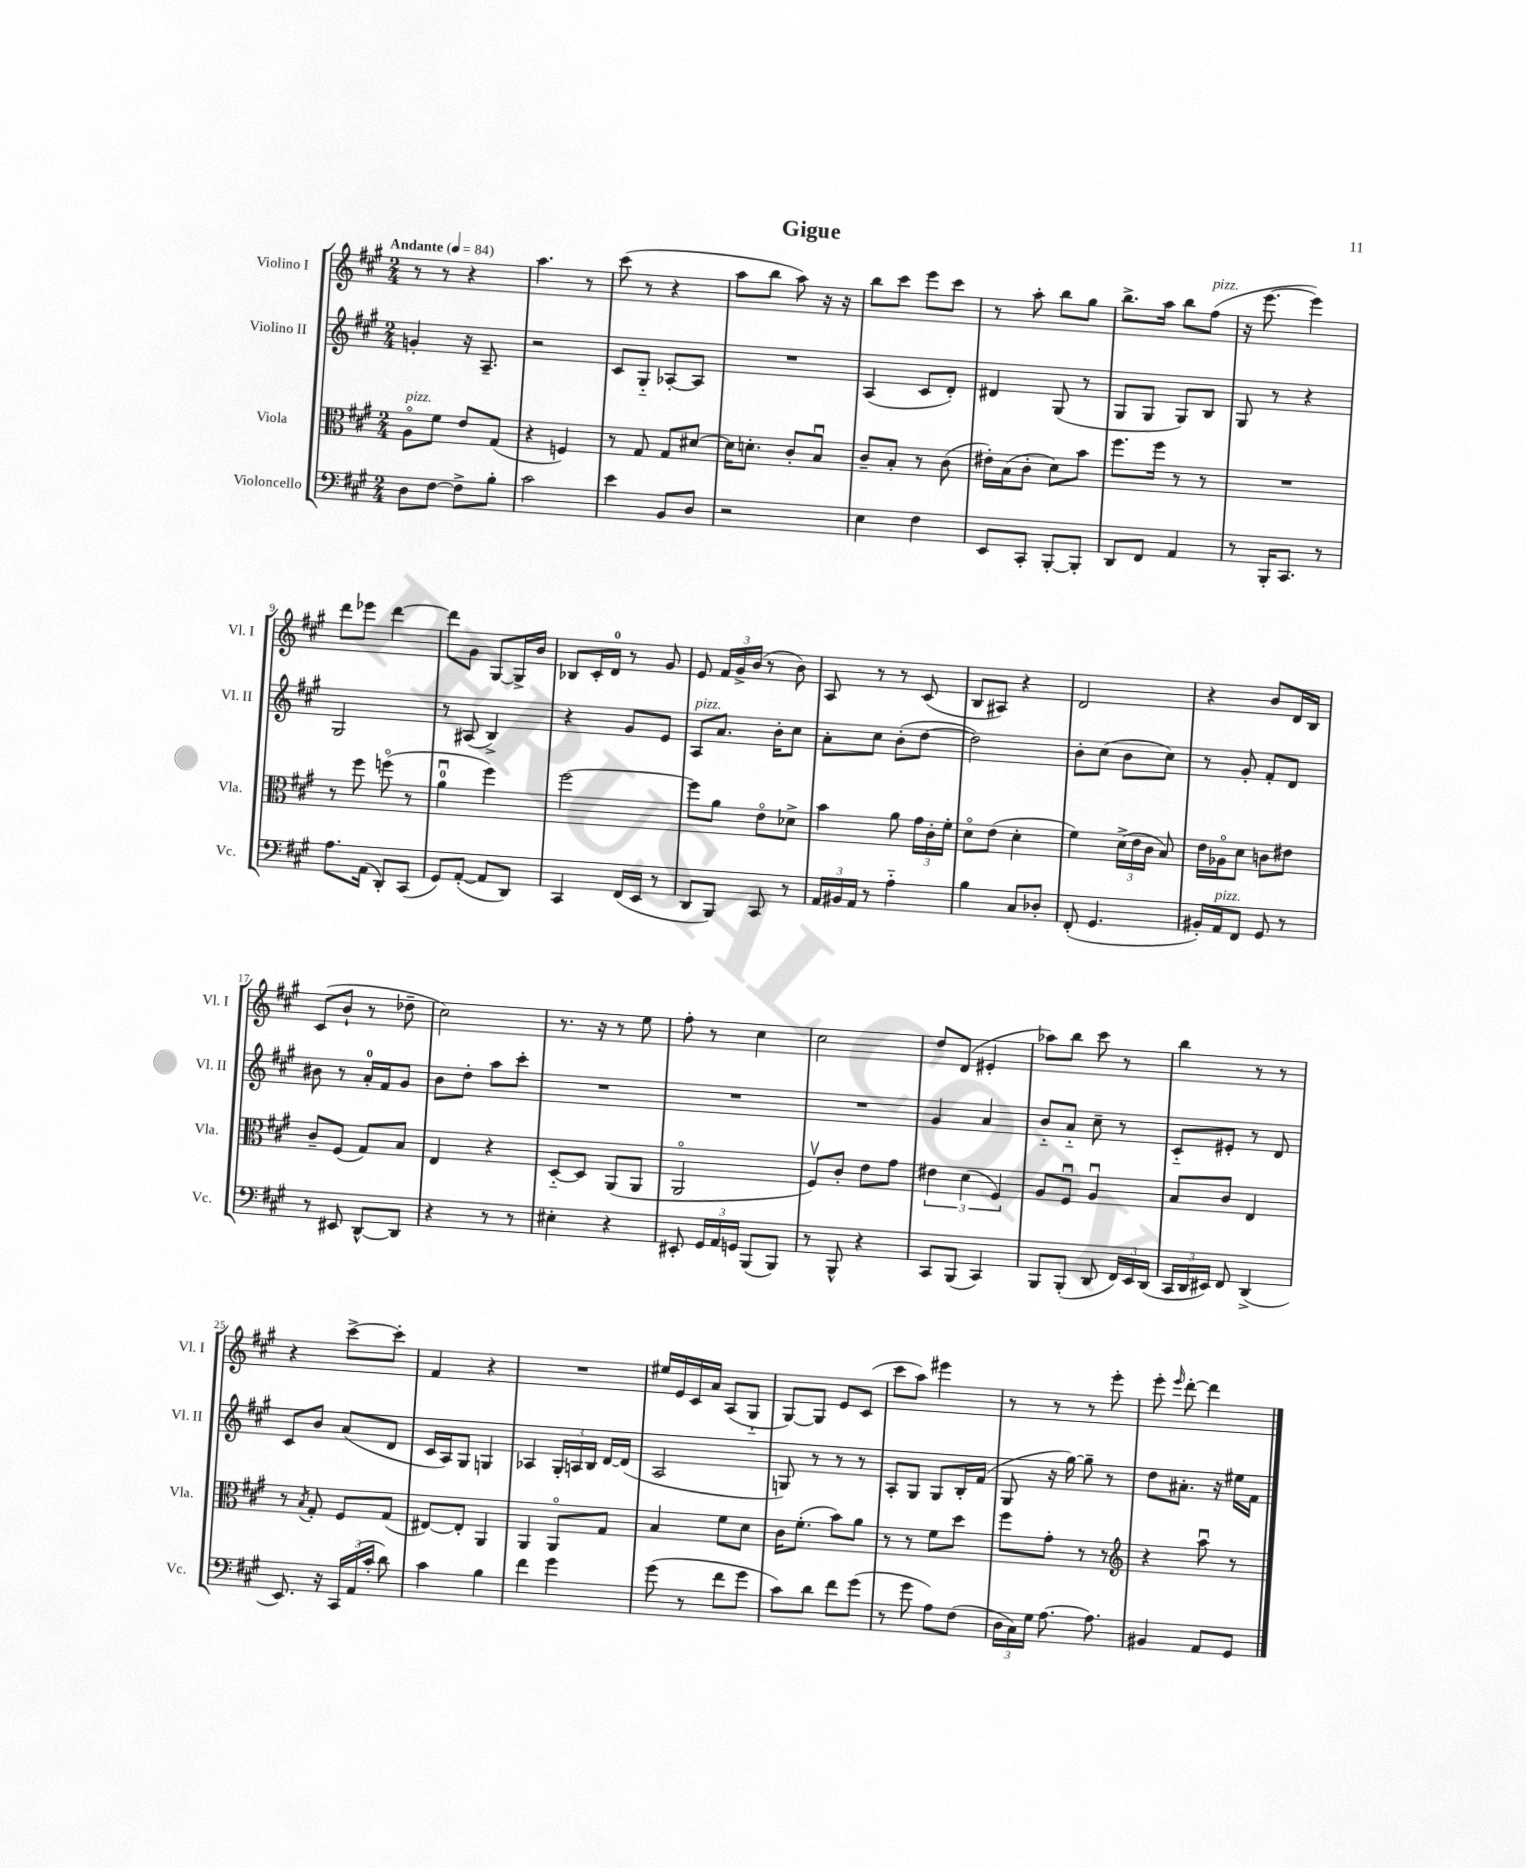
\header { title = "Gigue" }
<<
\new StaffGroup <<
\new Staff = "s0" \with { instrumentName = "Violino I" shortInstrumentName = "Vl. I" } {
    \clef treble \key a \major \numericTimeSignature \time 2/4 \tempo "Andante" 4 = 84
    \autoBeamOff r8 r8 r4 |
    a''4. r8 |
    cis'''8( r8 r4 |
    a''8[ b''8] a''8) r16 r16 |
    b''8[ cis'''8] e'''8[ cis'''8] |
    r8 a''8-. b''8[ gis''8] |
    b''8.[-> a''16] b''8[ fis''8]^\markup { \italic "pizz." }( |
    r16 e'''8.~ e'''4) |
    d'''8[ ees'''8] d'''4~ |
    d'''8[ gis'8] gis8[~ gis16-> b'16] |
    bes8[ cis'16-. d'16]-0 r8 gis'8 |
    e'8 \tuplet 3/2 { fis'16[ gis'16-> b'16]( } r8 b'8) |
    a8 r8 r8 cis'8( |
    b8[ ais8]) r4 |
    d'2 |
    r4 b'8[ d'16 b16] |
    cis'8[( b'8]-! r8 des''8-- |
    cis''2) |
    r8. r16 r8 e''8 |
    fis''8-. r8 cis''4 |
    cis''2 |
    d''8[ d'8]( eis'4-. |
    aes''8[) b''8] cis'''8 r8 |
    b''4 r8 r8 |
    r4 cis'''8[~-> cis'''8]-. |
    fis'4 r4 |
    R2 |
    eis''16[ e'16 cis'16 a'16] a8[( gis8]-_ |
    gis8[~) gis8] e'8[ cis'8]( |
    cis'''8[ a''8]) eis'''4 |
    r8 r8 r8 e'''8-. |
    e'''8-. \grace { e'''16 } d'''8~-. d'''4 \bar "|." |
}
\new Staff = "s1" \with { instrumentName = "Violino II" shortInstrumentName = "Vl. II" } {
    \clef treble \key a \major \numericTimeSignature \time 2/4
    \autoBeamOff g'4-. r16 a8.-- |
    r2 |
    cis'8[ gis8]-_ aes8[~-. aes8] |
    R2 |
    a4( cis'8[ d'8]-.) |
    dis'4 gis8( r8 |
    gis8[ gis8] gis8[) b8] |
    gis8 r8 r4 |
    gis2 |
    r8 ais8( b4->) |
    r4 gis'8[ e'8] |
    a8[^\markup { \italic "pizz." } a'8.] b'16[-. cis''8] |
    a'8[-. cis''8] b'8[-.( d''8]~ |
    d''2) |
    b'8[-. cis''8]( b'8[ cis''8]) |
    r8 gis'8-. fis'8[-. d'8] |
    bis'8 r8 a'16[-0-. fis'16 gis'8] |
    b'8[ d''8]-. a''8[ cis'''8]-. |
    R2 |
    R2 |
    R2 |
    gis'4 a'4 |
    b'8[-_ a'8]-_ cis''8-- r8 |
    cis'8[-_ eis'8]-. r8 d'8 |
    cis'8[ b'8] a'8[( d'8] |
    cis'16[ a16) gis8] g4 |
    aes4 \tuplet 3/2 { gis16[-. a16 b16] } d'16[~ d'16]( |
    a2 |
    g8) r8 r8 r8 |
    a8[-. gis8] gis8[ b16-. fis'16]( |
    gis8 r16 gis''16~) gis''8-- r8 |
    d''8[ ais'8.]-. r16 eis''16[ fis'16] \bar "|." |
}
\new Staff = "s2" \with { instrumentName = "Viola" shortInstrumentName = "Vla." } {
    \clef alto \key a \major \numericTimeSignature \time 2/4
    \autoBeamOff a8[\flageolet^\markup { \italic "pizz." } fis'8] e'8[ gis8]( |
    r4 f4) |
    r8 gis8 gis8[ dis'8]~ |
    dis'16[ d'8.]-. cis'8[-. b8]\downbow |
    cis'8[-- b8]-. r8 cis'8( |
    eis'16[-.) b16( cis'8]-. d'8[) b'8] |
    fis''8.[ fis''16] r8 r8 |
    R2 |
    r8 fis''8 f''8\flageolet( r8 |
    a'4-0\downbow fis''4) |
    fis''2~ |
    fis''8[ a'8] e'8[\flageolet des'8]-> |
    b'4 a'8 \tuplet 3/2 { gis'16[ cis'16-. fis'16]-. } |
    d'8[\flageolet e'8]( d'4-. |
    fis'4) \tuplet 3/2 { d'16[->( e'16 cis'16] } b8) |
    e'16[ aes16\flageolet d'8] c'8[ eis'8] |
    cis'8[-- fis8]( gis8[) b8] |
    e4 r4 |
    d8[~-_ d8] a,8[( a,8] |
    a,2\flageolet |
    fis8[\upbow) cis'8]-. e'8[ gis'8] |
    \tuplet 3/2 { eis'4 d'4( fis4) } |
    a8[ fis8]\downbow a4\downbow |
    b8[ cis'8] e4 |
    r8 \acciaccatura { b8 } gis8-. fis8[ gis8]( |
    eis8[~) eis8]-. a,4 |
    a,4 a,8[\flageolet gis8] |
    b4 fis'8[ d'8] |
    cis'16[ fis'8.]-.( b'8[) a'8] |
    r8 r8 fis'8[ d''8] |
    fis''8[ gis'8]-. r8 r8 |
    \clef treble r4 a''8\downbow r8 \bar "|." |
}
\new Staff = "s3" \with { instrumentName = "Violoncello" shortInstrumentName = "Vc." } {
    \clef bass \key a \major \numericTimeSignature \time 2/4
    \autoBeamOff d8[ fis8]~ fis8[-> b8]-. |
    cis'2 |
    e'4 b,8[ d8] |
    r2 |
    e4 fis4 |
    e,8[ cis,8]-. b,,8[~-. b,,8]-. |
    d,8[ fis,8] a,4 |
    r8 b,,16[-. cis,8.] r8 |
    a8.[ a,16]( d,8[-.) cis,8]( |
    gis,8[) a,8]~-.( a,8[ d,8]) |
    cis,4 fis,16[( e,16] r8 |
    d,8[ b,,8]) cis,8 r8 |
    \tuplet 3/2 { a,16[ bis,16 a,16] } r8 a4-_ |
    b4 cis8[ des8]-. |
    fis,8-.( gis,4. |
    bis,16[-.) a,16^\markup { \italic "pizz." } fis,8] gis,8 r8 |
    r8 eis,8 d,8[~-^ d,8] |
    r4 r8 r8 |
    eis4-. r4 |
    eis,8-. \tuplet 3/2 { gis,16[ a,16 g,16] } b,,8[( b,,8]) |
    r8 b,,8-^ r4 |
    cis,8[ b,,8]( cis,4) |
    b,,8[ b,,8]-.( d,8 \tuplet 3/2 { fis,16[) e,16 d,16]( } |
    \tuplet 3/2 { cis,16[ d,16 eis,16]) } fis,8 d,4->( |
    e,8.) r16 \tuplet 3/2 { cis,16[ a,16( cis'16]-. } d'8) |
    cis'4 b4 |
    fis'4 gis'4 |
    gis'8( r8 fis'8[ gis'8] |
    cis'8[) d'8] fis'8[ gis'8]( |
    r8 gis'8 a8[) fis8]( |
    \tuplet 3/2 { d16[ cis16) gis16] } a8.~ a8. |
    bis,4 a,8[ gis,8] \bar "|." |
}
>>
>>
